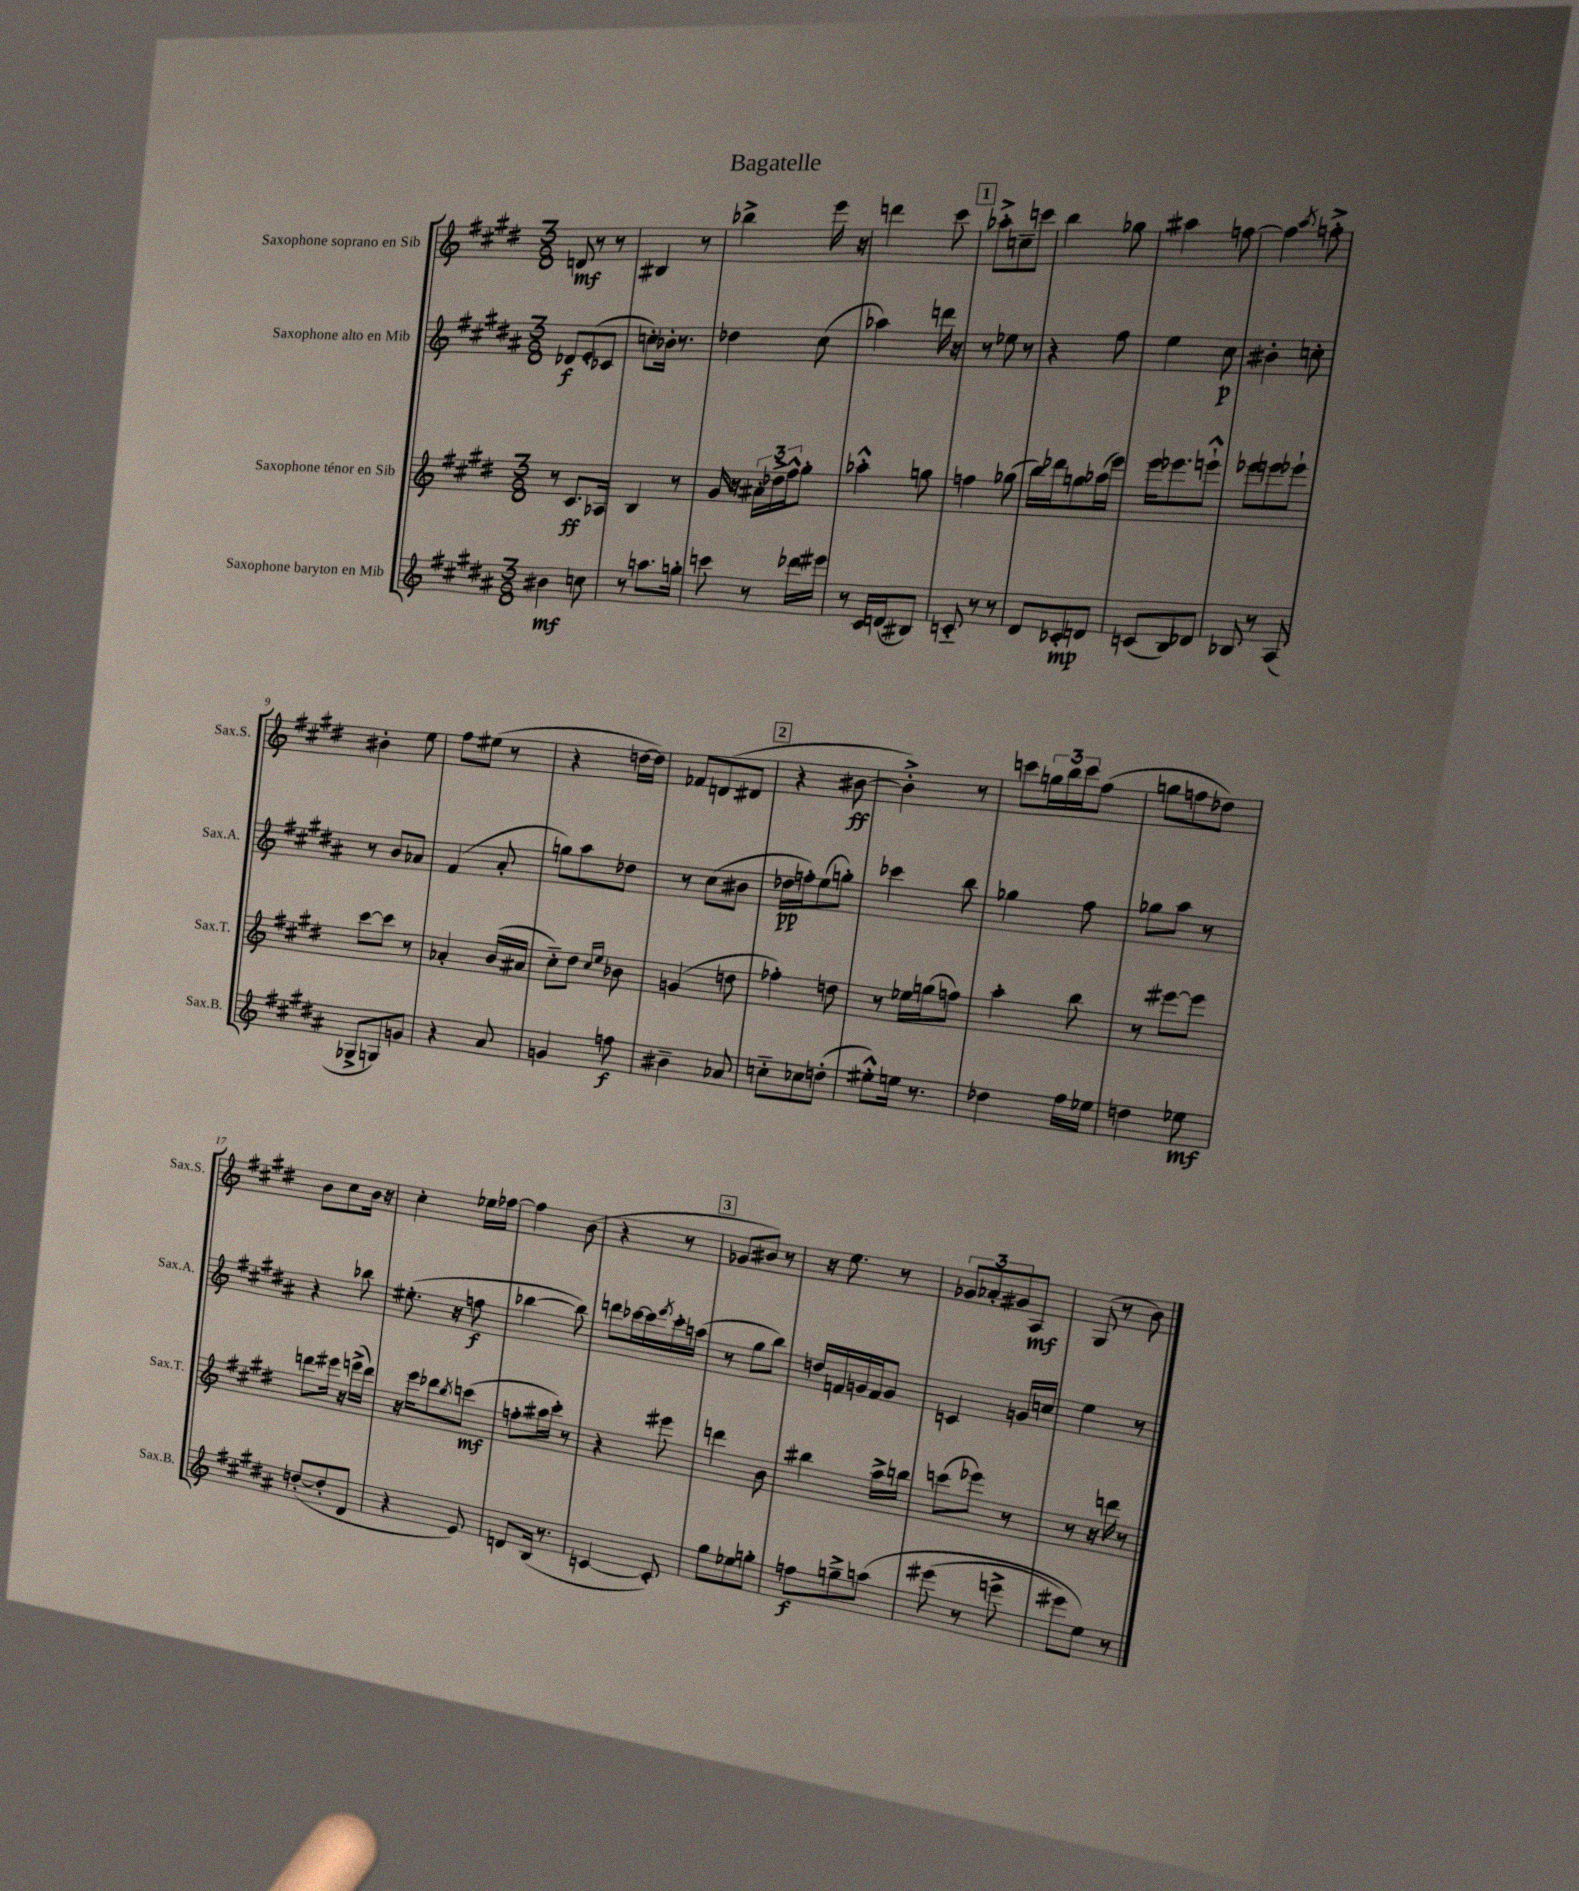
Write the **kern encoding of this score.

**kern	**dynam	**kern	**dynam	**kern	**dynam	**kern	**dynam
*part4	*part4	*part3	*part3	*part2	*part2	*part1	*part1
*staff4	*staff4	*staff3	*staff3	*staff2	*staff2	*staff1	*staff1
*I"Saxophone baryton en Mib	*	*I"Saxophone ténor en Sib	*	*I"Saxophone alto en Mib	*	*I"Saxophone soprano en Sib	*
*I'Sax.B.	*	*I'Sax.T.	*	*I'Sax.A.	*	*I'Sax.S.	*
*clefG2	*	*clefG2	*	*clefG2	*	*clefG2	*
*k[f#c#g#d#a#]	*	*k[f#c#g#d#]	*	*k[f#c#g#d#a#]	*	*k[f#c#g#d#]	*
*M3/8	*	*M3/8	*	*M3/8	*	*M3/8	*
=1	=1	=1	=1	=1	=1	=1	=1
4b#X\	mf	8r	.	8d-X/L	f	8dn/	mf
.	.	8.c#/L	ff	(8e'/	.	8r	.
8ccn\	.	.	.	8c-X/J	.	8r	.
.	.	16A-X/Jk	.	.	.	.	.
=2	=2	=2	=2	=2	=2	=2	=2
8r	.	4B/	.	8ccn'\L)	.	4B#X/	.
8.aan\L	.	.	.	16b-X'\Jk	.	.	.
.	.	.	.	8.r	.	.	.
.	.	8r	.	.	.	8r	.
16ggn'\Jk	.	.	.	.	.	.	.
=3	=3	=3	=3	=3	=3	=3	=3
8cccn\	.	16g#/	.	4dd-X\	.	4bb-X^\	.
.	.	16r	.	.	.	.	.
8r	.	24a#X'\LL	.	.	.	.	.
.	.	24dd-X^\	.	.	.	.	.
.	.	24ff#^^\J	.	.	.	.	.
16ddd-X\LL	.	8gg#'\J	.	(8cc#\	.	16eee\	.
16eee#X\JJ	.	.	.	.	.	16r	.
=4	=4	=4	=4	=4	=4	=4	=4
8r	.	4aa-X'^^\	.	4aa-X\)	.	4dddn\	.
16c#/LL	.	.	.	.	.	.	.
(16dn/J	.	.	.	.	.	.	.
8B#X/J)	.	8ggn\	.	16dddn\	.	8ccc#\	.
.	.	.	.	16r	.	.	.
!!LO:REH:place=s1:t=1
=5	=5	=5	=5	=5	=5	=5	=5
8cn/	.	4ffn\	.	8r	.	8aa-X'^\L	.
8r	.	.	.	8ee-X\	.	8ccn~\	.
8r	.	(8gg-X\	.	8r	.	8cccn\J	.
=6	=6	=6	=6	=6	=6	=6	=6
8d#/L	.	16bb\LL)	.	4r	.	4bb\	.
.	.	16ddd-X\J	.	.	.	.	.
8c-X'/	mp	8ggn\	.	.	.	.	.
8dn/J	.	(16aa-X\L	.	8ff#\	.	8gg-X\	.
.	.	16eee\JJ)	.	.	.	.	.
=7	=7	=7	=7	=7	=7	=7	=7
(8cn/L	.	16eee\KL	.	4ee\	.	4aa#X\	.
.	.	8.eee-X\	.	.	.	.	.
8B/)	.	.	.	.	.	.	.
8d-X/J	.	8eeen`^^\J	.	8cc#\	p	[8ffn\	.
=8	=8	=8	=8	=8	=8	=8	=8
8B-X/	.	8eee-X\L	.	4b#X'\	.	4ff\]	.
8r	.	8eeen\	.	.	.	.	.
.	.	.	.	.	.	8qaa/	.
(8A#/	.	8eee-X`\J	.	8ccn'\	.	8ffn'^\	.
!!LO:LB:g=z
=9	=9	=9	=9	=9	=9	=9	=9
8G-X^/L	.	[8ccc#\L	.	8r	.	4b#X'\	.
8Gn/)	.	8ccc#\J]	.	8b/L	.	.	.
8gn/J	.	8r	.	8a-X/J	.	8ee\	.
=10	=10	=10	=10	=10	=10	=10	=10
4r	.	4a-X'/	.	(4f#/	.	8ff#\L	.
.	.	.	.	.	.	(8ee#X\J	.
8a#/	.	(16b/LL	.	8a#'/	.	8r	.
.	.	16a#X/JJ	.	.	.	.	.
=11	=11	=11	=11	=11	=11	=11	=11
4gn/	.	8cc#\L)	.	8ggn\L)	.	4r	.
.	.	8dd#\J	.	8aa#\	.	.	.
.	.	16qqcc#/LL	.	.	.	.	.
.	.	16qqee/JJ	.	.	.	.	.
8ffn\	f	8b-X\	.	8dd-X\J	.	[16ddn\LL	.
.	.	.	.	.	.	16dd\JJ])	.
=12	=12	=12	=12	=12	=12	=12	=12
4b#X~\	.	(4gn/	.	8r	.	8f-X/L	.
.	.	.	.	(8cc#\L	.	(8dn/	.
8a-X/	.	8ddn\	.	8b#X\J	.	8d#X/J	.
!!LO:REH:place=s1:t=2
=13	=13	=13	=13	=13	=13	=13	=13
8ccn\L	.	4ff-X'\)	.	16dd-X\LL	pp	4r	.
.	.	.	.	16ffn'\J)	.	.	.
8cc-X\	.	.	.	(8ee\	.	.	.
(8ddn'\J	.	8ddn\	.	8ggn'\J)	.	[8b#X\	ff
=14	=14	=14	=14	=14	=14	=14	=14
8ee#X'^^\L)	.	8r	.	4ccc-X\	.	4b#'^\])	.
16een\Jk	.	16ee-X\LL	.	.	.	.	.
8.r	.	(16ggn\J	.	.	.	.	.
.	.	8ffn\J)	.	8bb\	.	8r	.
=15	=15	=15	=15	=15	=15	=15	=15
4dd-X\	.	4aa'\	.	4gg-X\	.	8cccn\L	.
.	.	.	.	.	.	24ggn\L	.
.	.	.	.	.	.	24bb\	.
.	.	.	.	.	.	24ccc\J	.
16ff#\LL	.	8bb\	.	8ff#\	.	(8ff#\J	.
16ee-X\JJ	.	.	.	.	.	.	.
=16	=16	=16	=16	=16	=16	=16	=16
4ddn\	.	8r	.	8gg-X\L	.	8ggn\L	.
.	.	[8eee#X\L	.	8aa#\J	.	8ffn\	.
8ee-X\	mf	8eee#\J]	.	8r	.	8dd-X\J)	.
!!LO:LB:g=z
=17	=17	=17	=17	=17	=17	=17	=17
([8ddn'/L	.	8dddn\L	.	4r	.	8b\L	.
8dd'/]	.	16eee#X\Jk	.	.	.	8cc#\	.
.	.	16r	.	.	.	.	.
8d#/J	.	(16eeen^\LL	.	8bb-X\	.	16b\Jk	.
.	.	16ddd\JJ)	.	.	.	16r	.
=18	=18	=18	=18	=18	=18	=18	=18
4r	.	16r	.	(8.ee#X'\	.	4cc#'\	.
.	.	16eee\KL	.	.	.	.	.
.	.	8ddd-X\	.	.	.	.	.
.	.	.	.	16r	.	.	.
.	.	8qbb/	.	.	.	.	.
8e/)	.	(8cccn\J	mf	8ffn\	f	16ee-X\LL	.
.	.	.	.	.	.	[16ff-X\JJ	.
=19	=19	=19	=19	=19	=19	=19	=19
8dn/L	.	8ffn'\L	.	[4bb-X\	.	4ff-\]	.
(16B/Jk	.	16aa#X\L	.	.	.	.	.
8.r	.	16ccc#'\JJ)	.	.	.	.	.
.	.	8r	.	8bb-\])	.	(8b\	.
=20	=20	=20	=20	=20	=20	=20	=20
[4cn/	.	4r	.	8dddn\L	.	4r	.
.	.	.	.	[16ccc-X\L	.	.	.
.	.	.	.	16ccc-\]	.	.	.
.	.	.	.	8qeee/	.	.	.
8c'/])	.	8eee#X\	.	16ccc-'\	.	8r	.
.	.	.	.	(16aan\JJ	.	.	.
!!LO:REH:place=s1:t=3
=21	=21	=21	=21	=21	=21	=21	=21
8gg#\L	.	4dddn\	.	8r	.	8g-X/L	.
8ee-X\	.	.	.	8gg#\L	.	8b#X/J)	.
8ggn'\J	.	8b\	.	8bb\J)	.	8r	.
=22	=22	=22	=22	=22	=22	=22	=22
8ffn\L	f	4bb#X\	.	16ddn/LL	.	16r	.
.	.	.	.	16fn/	.	8.ee\	.
8ggn~^\	.	.	.	16gn/	.	.	.
.	.	.	.	16f/J	.	.	.
(8aan\J	.	16aa^\LL	.	8g/J	.	8r	.
.	.	16bbn\JJ	.	.	.	.	.
=23	=23	=23	=23	=23	=23	=23	=23
(8eee#X\	.	(8cccn\L	.	4cn/	.	12g-X/L	.
.	.	.	.	.	.	12a-X'/	.
8r	.	8eee-X\J)	.	.	.	.	.
.	.	.	.	.	.	12g#X/	.
8eeen^\	.	8r	.	16gn/LL	.	8A/J	mf
.	.	.	.	16ccn/JJ	.	.	.
=24	=24	=24	=24	=24	=24	=24	=24
8eee#X\L)	.	8r	.	4ee\	.	(8G#/	.
8ee\J)	.	16r	.	.	.	8r	.
.	.	16dddn\	.	.	.	.	.
8r	.	8r	.	8r	.	8b\)	.
==	==	==	==	==	==	==	==
*-	*-	*-	*-	*-	*-	*-	*-
